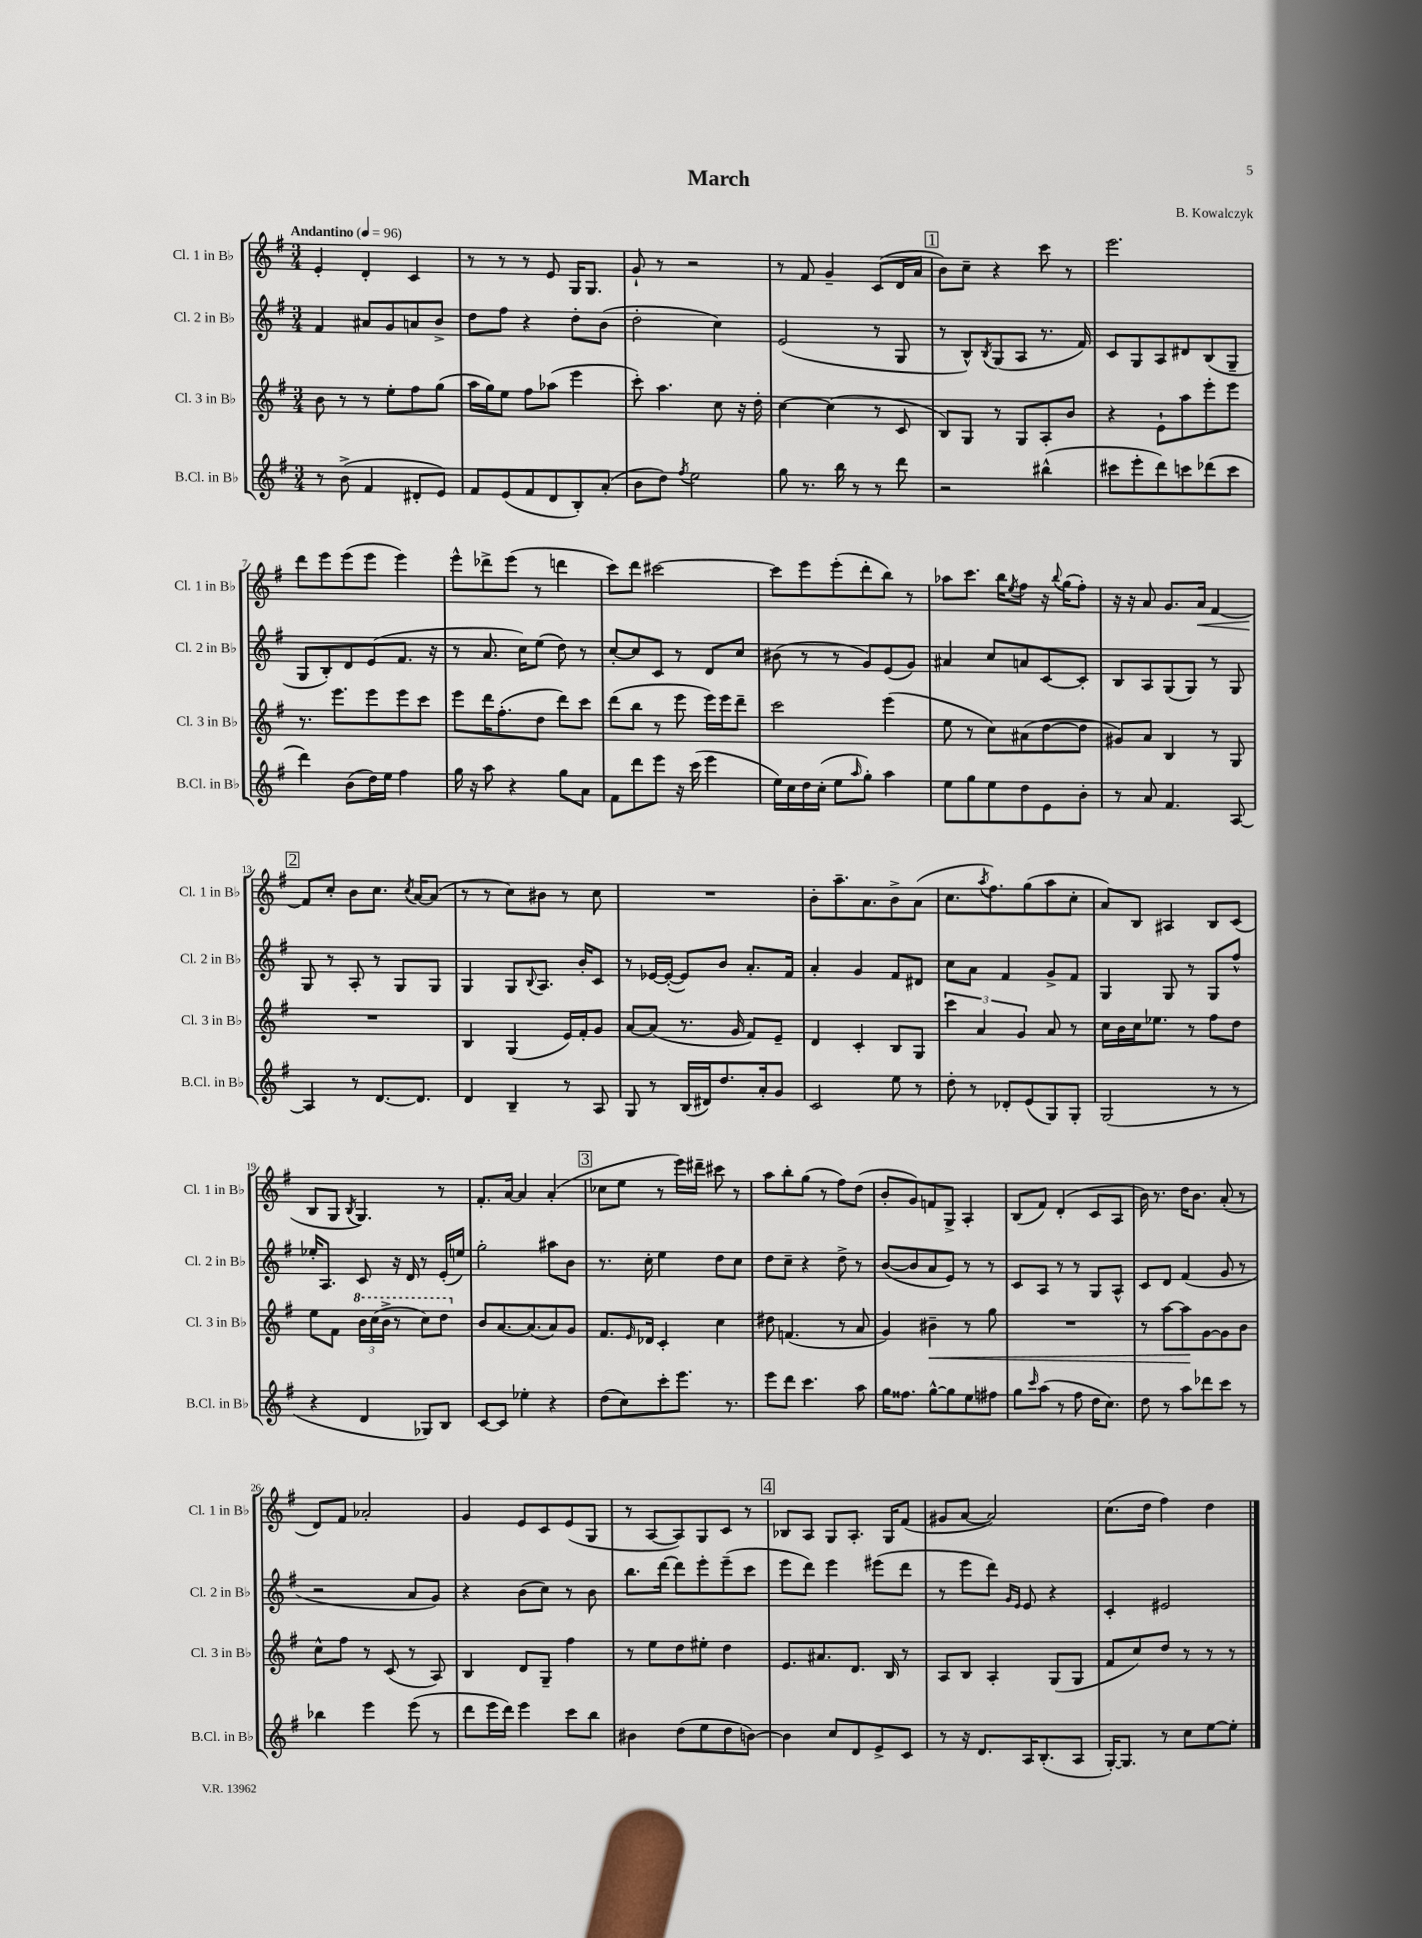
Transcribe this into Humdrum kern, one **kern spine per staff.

**kern	**kern	**kern	**kern
*staff4	*staff3	*staff2	*staff1
*clefG2	*clefG2	*clefG2	*clefG2
*k[f#]	*k[f#]	*k[f#]	*k[f#]
*M3/4	*M3/4	*M3/4	*M3/4
*MM96	*MM96	*MM96	*MM96
8r	8b	4f#	4e'
(8b^	8r	.	.
4f#	8r	8a#	4d'
.	8ee'	8g	.
8d#'	8ff#	8a	4c
8e)	(8gg	8b^	.
=	=	=	=
8f#	16aa	8dd	8r
.	16gg)	.	.
(8e	8ee	8ff#	8r
8f#	8ff#	4r	8r
8d	(8aa-	.	8e
8B')	4eee	8dd'	16G
.	.	.	8.G
(8a'	.	(8b	.
=	=	=	=
8b	8ccc')	2dd'	8g`
8dd)	4.aa	.	8r
8qff#	.	.	.
2ee	.	.	2r
.	8cc	4cc)	.
.	16r	.	.
.	16dd'	.	.
=	=	=	=
8gg	[4cc	(2e	8r
8.r	.	.	8f#
.	(4cc]	.	4g~
16bb	.	.	.
8r	.	.	.
8r	8r	8r	(8c
8ddd	8c	8G	16d
.	.	.	16a
=	=	=	=
2r	8B)	8r	8b)
.	8G	8B^^)	8cc~
.	.	8qB	.
.	8r	(8G	4r
.	8G	8A	.
(4bb#^^	8A'	8.r	8ccc
.	8b	.	8r
.	.	16f#)	.
=	=	=	=
8ccc#	4r	8c	2.eee
8eee'	.	8G	.
8ddd)	8e`	8A	.
8ccc	8aa	8d#	.
(8ddd-	8eee'	(8B	.
8ccc	8eee	8G~	.
=	=	=	=
4ddd)	8.r	8G	8ddd
.	.	8B')	8eee
.	8.eee	.	.
(8b	.	8d	(8eee
16dd)	8eee	(8e	8eee
16ee	.	.	.
4ff#	8eee	8.f#	4eee)
.	8ccc	.	.
.	.	16r	.
=	=	=	=
16gg	8eee	8r	8eee^^
16r	.	.	.
8aa	16ddd	8.a	8ddd-^
.	(8.ff#'	.	.
4r	.	.	(8eee
.	.	16cc)	.
.	8dd	(8ee	8r
8gg	8ddd)	8dd)	4ddd
8a	8ccc	8r	.
=	=	=	=
8f#	(8ddd	[8cc'	8ccc)
8ddd	8bb	8cc]	8ddd
8eee	8r	8c	[2ccc#
16r	8eee	8r	.
(16ccc	.	.	.
4eee	16eee)	8d	.
.	16eee	.	.
.	8ddd~	8cc	.
=	=	=	=
16ee)	2ccc	(8b#	8ccc#]
16cc	.	.	.
16dd	.	8r	8eee
(16cc'	.	.	.
8ee	.	8r	(8eee'
16qqaa	.	.	.
8gg')	.	8g)	8ddd'
4aa	(4eee	(8e	8bb)
.	.	8g)	8r
=	=	=	=
8ee	8ee	4a#	8aa-
8gg	8r	.	8.ccc
8ee	8cc)	8cc	.
.	.	.	16bb
.	.	.	8qee
8dd	(8a#	8a	8ff#
8e	[8dd	[8c	16r
.	.	.	8qqbb
.	.	.	(16gg
8b'	8dd]	8c']	8ff#')
=	=	=	=
8r	8g#)	8B	16r
.	.	.	16r
8a	8a	8A	8a
4.f#	4B	(8G	8.g
.	.	8G)	.
.	.	.	16a
.	8r	8r	[4f#
[8A	8G	8G	.
=	=	=	=
4A]	2.r	8G	8f#]
.	.	8r	8cc'
8r	.	8A'	8b
[8.d	.	8r	8.cc
.	.	8G	.
.	.	.	8qcc
8.d]	.	.	[16a
.	.	8G	(8a]
=	=	=	=
4d	4B	4G	8r
.	.	.	8r
4B~	(4G	8G	8cc)
.	.	8qqB	.
.	.	8.A	8b#
8r	16e)	.	8r
.	16f#'	16b'	.
8A	8g	8c	8cc
=	=	=	=
8G	[8a	8r	2.r
8r	(8a]	[16e-	.
.	.	(16e-'_	.
(16B	8.r	8e-])	.
16d#)	.	.	.
8.dd	.	8b	.
.	16g	.	.
.	8f#)	8.a'	.
16a'	.	.	.
8g	8e~	.	.
.	.	16f#	.
=	=	=	=
2c	4d	4a'	8b'
.	.	.	8.aa~
.	4c'	4g	.
.	.	.	8.a
8ee	8B	8f#	8b^
8r	8G	8d#	(8a
=	=	=	=
8dd'	6ccc	8cc	8.cc
8r	.	8a	.
.	6a	.	.
.	.	.	8qaa
.	.	.	8.ff#)
8d-'	.	4f#	.
.	6g	.	.
(8e	.	.	(8gg
8G)	8a	8g^	8aa
8G'	8r	8f#	8cc'
=	=	=	=
(2G	16cc	4G	8a)
.	16b	.	.
.	16cc	.	8B
.	8.ee-	.	.
.	.	8G	4A#
.	8r	8r	.
8r	8ff#	8G	8B
8r	8dd	8ff#^^	(8c
=	=	=	=
4r	8ee	16ee-'	8B
.	.	8.A	.
.	8f#	.	8G
.	.	.	8qB
4d	24bb	8c	4.G)
.	(24ccc	.	.
.	24bb^	.	.
.	8r	16r	.
.	.	16d	.
8G-)	8ccc)	8r	.
8B	8ddd	(16e'	8r
.	.	16ee)	.
=	=	=	=
[8c	8b	2gg'	8.f#'
8c]	[8.a	.	.
.	.	.	[16a
4ee-'	.	.	4a]
.	(8.a]	.	.
4r	8a)	8aa#	(4a'
.	8g	8b	.
=	=	=	=
(8dd	8.f#	8.r	8cc-
8cc)	.	.	8ee
.	16qqe	.	.
.	16d-	16cc'	.
8ccc'	4c'	4ee	8r
8.eee	.	.	16eee)
.	.	.	16ddd#~
.	4cc	8dd	8ccc#
8.r	.	.	.
.	.	8cc	8r
=	=	=	=
8eee	8dd#	8dd	8aa
8ddd	(4.f	8cc~	8bb'
4.ccc	.	4r	(8gg
.	.	.	8r
.	8r	8dd^	8ff#)
8aa	8a	8r	(8dd
=	=	=	=
16gg	4g)	([8b	8b'
8.ff##	.	.	.
.	.	8b]	8g)
[8gg^^	4b#~	8a	8f
8gg]	.	8e)	8G^
8ee	8r	8r	4A'
8ff#	8gg	8r	.
=	=	=	=
8gg	2.r	8c	(8B
16qqccc	.	.	.
(8aa	.	8A	8f#)
8r	.	8r	(4d'
8ff#	.	8r	.
16dd	.	8G	8c
8.cc)	.	.	.
.	.	8A^^	8A
=	=	=	=
8dd	8r	8c	16b)
.	.	.	8.r
8r	[8aa	8d	.
8aa	8aa]	(4f#	16dd
.	.	.	8.b
8ddd-	[8g	.	.
8ccc	8g]	8g	(8a'
8r	8b	8r	8r
=	=	=	=
4bb-	8cc^^	2r	8d)
.	8ff#	.	8f#
4eee	8r	.	2a-'
.	(8c	.	.
(8eee	8r	8a	.
8r	8A)	8g)	.
=	=	=	=
8ddd	4B	4r	4g
16eee	.	.	.
16ddd)	.	.	.
4eee	8d	(8b	8e
.	8G~	8cc)	8c
8ccc	4ff#	8r	(8e
8bb	.	8b	8G
=	=	=	=
4b#	8r	8.bb	8r
.	8ee	.	[8A
.	.	[16ddd	.
(8dd	8dd	8ddd]	8A])
8ee	8ee#'	8eee'	8G
8dd	4dd	(8eee~	8c
[8b)	.	8ccc	8r
=	=	=	=
4b]	8.e	8eee	8B-
.	.	8ddd)	8A
.	8.a#	.	.
8cc	.	4eee	8G
8d	8.d	.	8.A'
8e^	.	(8eee#	.
.	16B	.	16G
8c	8r	8ddd	(8f#
=	=	=	=
8r	8A	8r	8g#
16r	8B	8eee	[8a
8.d	.	.	.
.	4A'	8ddd)	2a])
.	.	16qqg	.
.	.	16qqe	.
16A	.	8e	.
(8.B'	.	.	.
.	(8G	4r	.
8A	8G	.	.
=	=	=	=
[16G')	8f#	4c'	(8.cc
8.G]	.	.	.
.	8cc)	.	.
.	.	.	16dd
8r	8dd	2e#	4ff#)
8cc	8r	.	.
[8ee	8r	.	4dd
8ee']	8r	.	.
==	==	==	==
*-	*-	*-	*-
